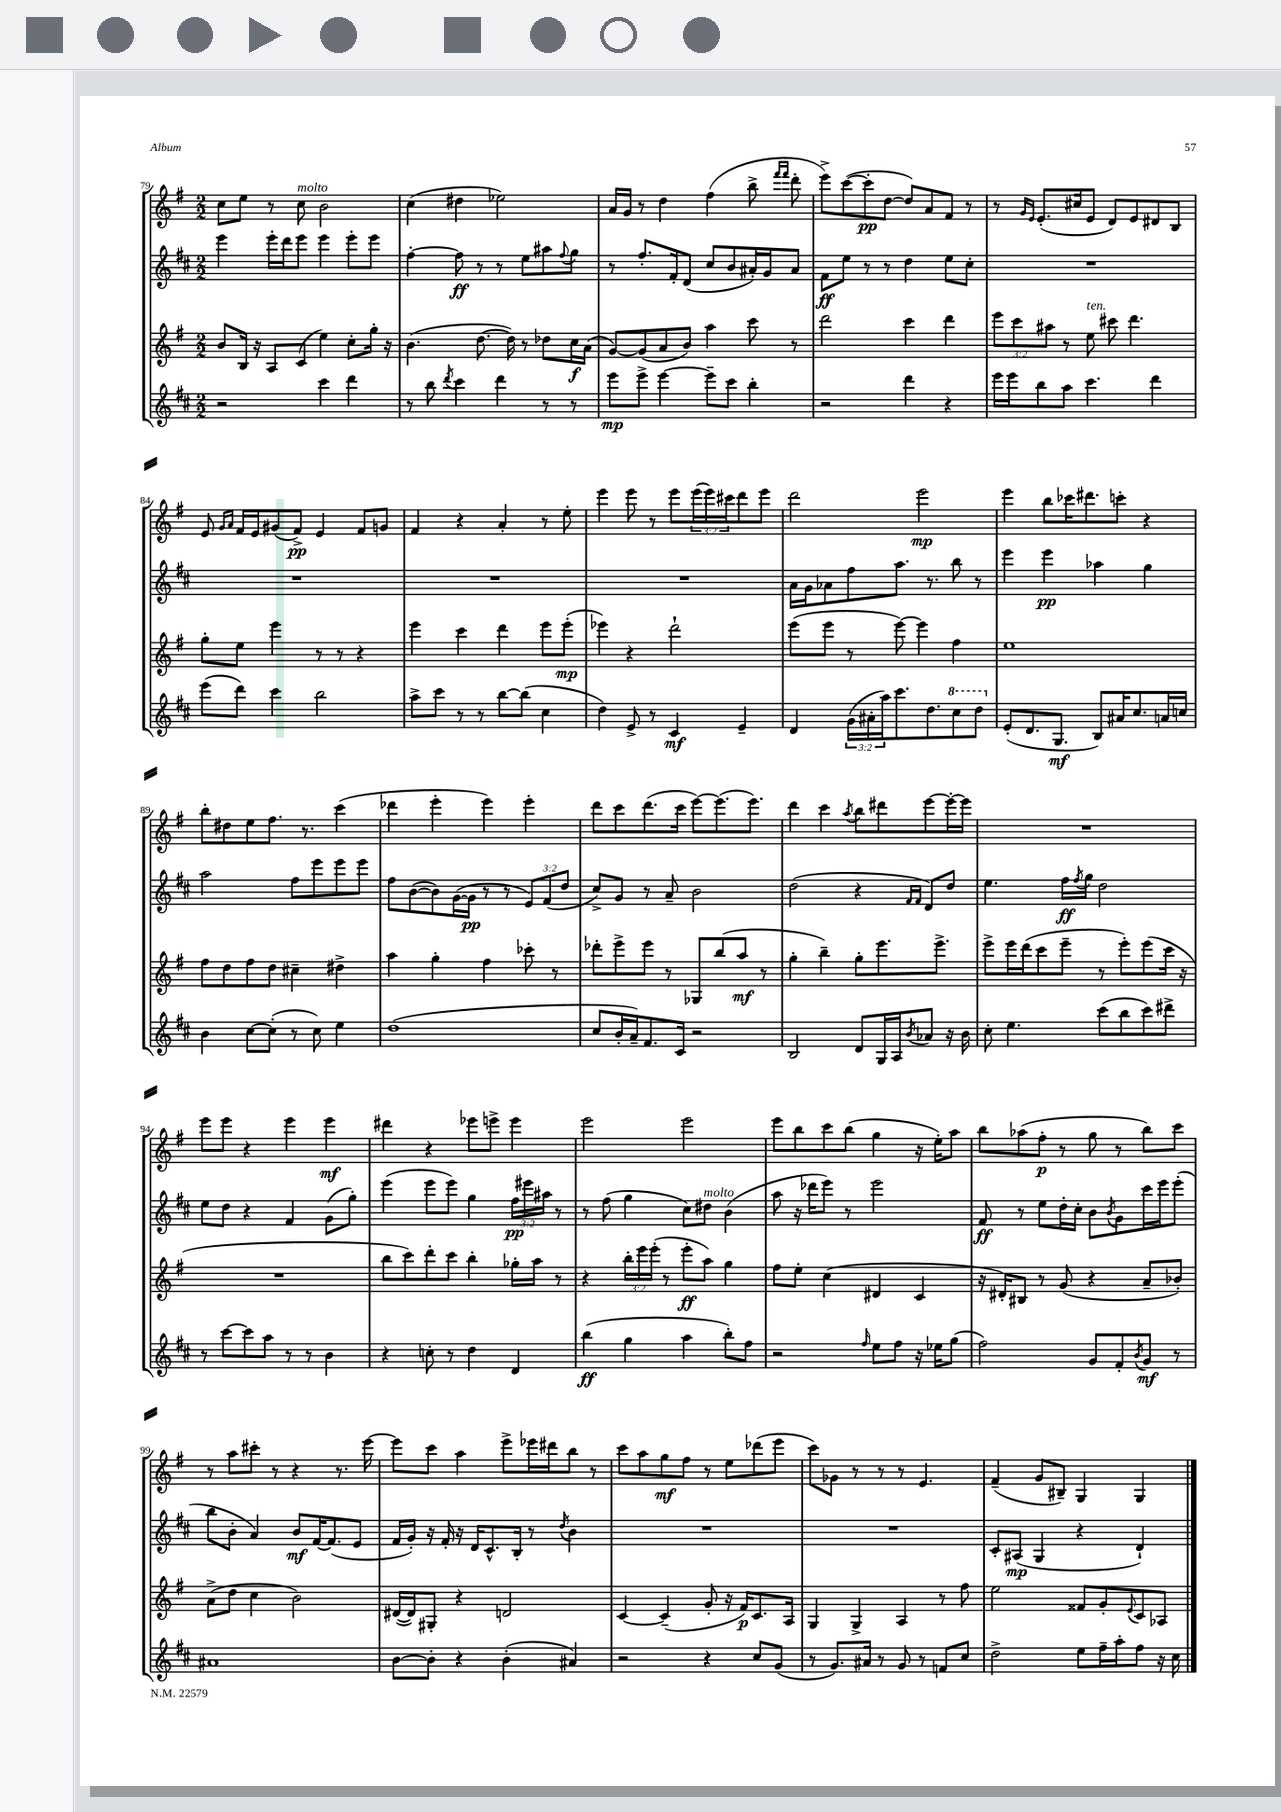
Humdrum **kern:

**kern	**kern	**kern	**kern
*staff4	*staff3	*staff2	*staff1
*clefG2	*clefG2	*clefG2	*clefG2
*k[f#c#]	*k[f#]	*k[f#c#]	*k[f#]
*M2/2	*M2/2	*M2/2	*M2/2
2r	8b/L	4eee\	8cc\L
.	16B/Jk	.	8ee\J
.	16r	.	.
.	8A/L	16eee'\LL	8r
.	.	16ddd\J	.
.	(8c/J	8eee\J	8cc\
4ccc#\	4ee\)	4eee\	2b\
4ddd\	8cc'\L	8eee'\L	.
.	16gg'\Jk	8eee\J	.
.	16r	.	.
=	=	=	=
8r	(4.b\	[4ff#'\	(4cc\
8bb\	.	.	.
8qddd/	.	.	.
4ccc#\	.	8ff#\]	4dd#\
.	[8.dd\	8r	.
4ddd\	.	8r	2ee-\)
.	16dd\])	.	.
.	8r	8ee\L	.
8r	8dd-\L	8aa#\	.
.	.	8qqff#/	.
8r	16cc\L	8gg\J	.
.	(16a\JJ	.	.
=	=	=	=
8eee\L	[8g/L)	8r	16a/LL
.	.	.	16g/JJ
8eee^\J	(8g/]	8.ff#'/L	8r
[4eee\	8a/	.	4dd\
.	.	16f#'/k	.
.	8b/J)	(8d/J	.
8eee~\]L	4aa\	8cc#/L	(4ff#\
8ccc#\J	.	8b/	.
4bb'\	8ccc\	16a#'/L)	8bb^\
.	.	16g/J	.
.	.	.	16qqfff#/LL
.	.	.	16qqfff#/JJ
.	8r	8a#/J	8ddd'\
=	=	=	=
2r	2ddd\	8f#\L	8eee^\L)
.	.	8ee\J	([8ccc\
.	.	8r	8ccc'\]
.	.	8r	[8dd\J
4ddd\	4ccc\	4dd\	8dd/]L)
.	.	.	8a/
4r	4ddd\	8ee\L	8f#/J
.	.	8cc#'\J	8r
=	=	=	=
16eee\LL	12eee\L	1r	8r
16eee\J	.	.	.
.	12ccc\	.	.
.	.	.	16qqg/LL
.	.	.	16qqe/JJ
8bb\	.	.	(8.e'/L
.	12aa#\J	.	.
8aa\J	8r	.	.
.	.	.	16cc#/k
4.ccc#\	8ee\	.	8e/J
.	8ccc#\	.	8d/L)
.	4.ddd\	.	8e/
4ddd\	.	.	8d#/
.	.	.	8B/J
=	=	=	=
(8eee\L	8gg'\L	1r	8e/
.	.	.	16qqg/LL
.	.	.	16qqa/JJ
8ddd\J)	8ee\J	.	16f#/LL
.	.	.	16e/J
4ccc#\	4eee\	.	(8g#/
.	.	.	8f#^/J)
2bb\	8r	.	4e/
.	8r	.	.
.	4r	.	8f#/L
.	.	.	8g/J
=	=	=	=
8aa^\L	4eee\	1r	4f#/
8ccc#\J	.	.	.
8r	4ccc\	.	4r
8r	.	.	.
[8bb\L	4ddd\	.	4a'/
(8bb\]J	.	.	.
4cc#\	8eee\L	.	8r
.	(8eee'\J	.	8ee'\
=	=	=	=
4dd\)	4eee-\)	1r	4eee\
8e^/	4r	.	8eee\
8r	.	.	8r
4c#/	2ddd`\	.	8eee\L
.	.	.	(24eee\L
.	.	.	24eee\)
.	.	.	24ccc#\J
4e~/	.	.	8ddd\
.	.	.	8eee\J
=	=	=	=
4d/	(8eee\L	16a\LL	2ddd\
.	.	16g\J	.
.	8eee\J	8a-\	.
(24g\LL	8r	8ff#\	.
24a#'\	.	.	.
24aa\J)	.	.	.
8.ccc#\	[8eee\)	8.aa\J	.
.	4eee\]	.	2eee\
8.dd\	.	8.r	.
8ccc#\	4ff#\	8bb\	.
8ddd\J	.	8r	.
=	=	=	=
(8e'/L	1ee	4eee\	4eee\
8.d/	.	.	.
.	.	4eee\	8bb\L
8.G/J	.	.	.
.	.	.	16ccc-\K
.	.	.	8.ddd#\
8B/L)	.	4aa-\	.
16a#/K	.	.	8ccc'\J
8.cc#/	.	.	.
.	.	4gg\	4r
16a/L	.	.	.
16cc/JJ	.	.	.
=	=	=	=
4b\	8ff#\L	2aa\	8bb'\L
.	8dd\	.	8dd#\
[8cc#\L	8ff#\	.	8ee\
(8cc#'\]J	8dd\J	.	8.ff#\J
8r	4cc#~\	8ff#\L	.
.	.	.	8.r
8cc#\)	.	8eee\	.
4ee\	4dd#^\	8eee\	(4ccc\
.	.	8eee\J	.
=	=	=	=
(1dd	4aa\	8ff#\L	4ddd-\
.	.	([8b\	.
.	4gg'\	8b\])	4eee'\
.	.	([16g\L	.
.	.	16g\]JJ	.
.	4ff#\	8r	4eee\)
.	.	8r	.
.	8ccc-'\	12e/L)	4eee'\
.	.	(12f#/	.
.	8r	.	.
.	.	12dd/J	.
=	=	=	=
8cc#/L	8ddd-'\L	8cc#^/L)	8ddd\L
16b'/L	8eee^\	8g/J	8ccc\
16a~/J)	.	.	.
8.f#/	8eee\J	8r	(8.ddd\
.	8r	8a~/	.
16c#/Jk	.	.	16ccc\Jk
2r	8G-/L	2b\	[8eee\L)
.	(8bb/	.	(8.eee\]
.	8aa/J	.	.
.	.	.	8.eee\J)
.	8r	.	.
=	=	=	=
2B/	4gg'\	(2dd\	4ddd\
.	4bb~\)	.	4ccc\
.	.	.	8qaa/
8d/L	8gg'\L	4r	8bb\L
16G/L	8.eee\	.	8ddd#\
16A/J	.	.	.
.	.	16qqf#/LL	.
8qb/	.	16qqf#/JJ	.
8a-/J	.	8d/L)	[8eee\
.	8.eee^\J	.	.
16r	.	8dd/J	16eee'\_L
16b\	.	.	16eee\]JJ
=	=	=	=
8cc#'\	8eee^\L	4.ee\	1r
4.ee\	16eee\L	.	.
.	(16ddd\J	.	.
.	8ccc\	.	.
.	8eee~\J	16ff#\LL	.
.	.	8qff#/	.
.	.	16gg\JJ	.
(8ccc#\L	8r	2dd\	.
8bb\	8eee'\L)	.	.
8ccc#\)	(8eee\	.	.
8ddd#^\J	16ccc\Jk	.	.
.	16r	.	.
=	=	=	=
8r	1r	8ee\L	8eee\L
[8ccc#\L	.	8dd\J	8eee\J
8ccc#\]	.	4r	4r
8aa\J	.	.	.
8r	.	4f#/	4eee\
8r	.	.	.
4b\	.	(8g\L	4eee\
.	.	8gg'\J)	.
=	=	=	=
4r	8bb\L	(4eee\	4ddd#\
.	8ccc\)	.	.
8cc'\	8ddd'\	8eee\L	4r
8r	8ccc\J	8eee\J)	.
4dd\	4bb'\	4gg\	8eee-\L
.	.	.	8eee^\J
4d/	16gg-'\LL	24ff#\LL	4eee\
.	.	24eee#\	.
.	16aa\JJ	.	.
.	.	24aa#\JJ	.
.	8r	8r	.
=	=	=	=
(4bb\	4r	8r	2eee\
.	.	(8ff#\	.
4gg\	24bb'\LL	4gg\	.
.	24eee\	.	.
.	(24eee'\JJ	.	.
.	8r	.	.
4aa\	8eee'\L	8cc#\L)	2eee\
.	8aa\J)	8dd#\J	.
8bb'\L)	4gg\	(4b\	.
8ff#\J	.	.	.
=	=	=	=
2r	8ff#\L	8aa\	8eee\L
.	8ee'\J	16r	8bb\
.	.	16ddd-\LK	.
.	(4cc\	8eee\J)	8ccc\
.	.	8r	(8bb\J
16qqff#/	.	.	.
8ee\L	4d#/	2eee\	4gg\
8ff#\J	.	.	.
16r	4c/	.	16r
16ee-\LK	.	.	16ee'\LK)
(8gg\J	.	.	8aa\J
=	=	=	=
2ff#\)	16r	8f#/	8bb\L
.	16d#'/LK)	.	.
.	8B#/J	8r	(8aa-\
.	8r	8ee\L	8ff#'\J
.	(8g/	16dd'\L	8r
.	.	16cc#'\JJ	.
8g/L	4r	8b\L	8gg\
.	.	8qb/	.
8f#'/	.	8g\	8r
8qb/	.	.	.
8g/J	8a~/L	16ccc#\L	8bb\L)
.	.	16eee\J	.
8r	8b-'/J)	(8eee'\J	8ccc\J
=	=	=	=
1a#	(8a^\L	8bb\L	8r
.	8dd\J	8b'\J	8aa\L
.	4cc\	4a/)	8ccc#'\J
.	.	.	8r
.	2b\)	8b/L	4r
.	.	[16f#/K	.
.	.	(8.f#/]	.
.	.	.	8.r
.	.	8e/J	.
.	.	.	[16eee\
=	=	=	=
[8b\L	([16d#/LL	16f#/LL	8eee\]L
.	16d#/]J)	16g'/JJ)	.
8b'\]J	8G#'/J	16r	8ccc\J
.	.	16f#'/	.
4r	4r	16r	4aa\
.	.	16d/LK	.
.	.	8.c#^^/	.
(4b'\	2d/	.	8eee^\L
.	.	16B'/Jk	.
.	.	8r	16eee-\L
.	.	.	16ddd#\J
.	.	8qdd/	.
4a#/)	.	4b\	8bb\J
.	.	.	8r
=	=	=	=
2r	[4c/	1r	8ccc\L
.	.	.	8aa\
.	(4c~/]	.	8gg\
.	.	.	8ff#\J
4r	8g'/	.	8r
.	16r	.	8ee\L
.	16f#/LK)	.	.
8cc#/L	8.c/	.	(8ddd-\
(8g/J	.	.	8eee\J
.	16A/Jk	.	.
=	=	=	=
8r	4G/	1r	8ccc\L)
8.g/L)	.	.	8g-\J
.	4G^/	.	8r
16a#/Jk	.	.	.
8r	.	.	8r
8g/	4A/	.	8r
8r	.	.	4.e/
8f/L	8r	.	.
8cc#/J	8ff#\	.	.
=	=	=	=
2dd^\	2ee\	8c#'/L	(4f#~/
.	.	(8A#/J	.
.	.	4G/	8g/L
.	.	.	8B#~/J)
8ee\L	8f##/L	4r	4G/
16ff#~\L	8g'/	.	.
16aa'\J	.	.	.
.	8qqe/	.	.
8ff#\J	8c/	4d`/)	4G/
16r	8A-/J	.	.
16cc#\	.	.	.
==	==	==	==
*-	*-	*-	*-
